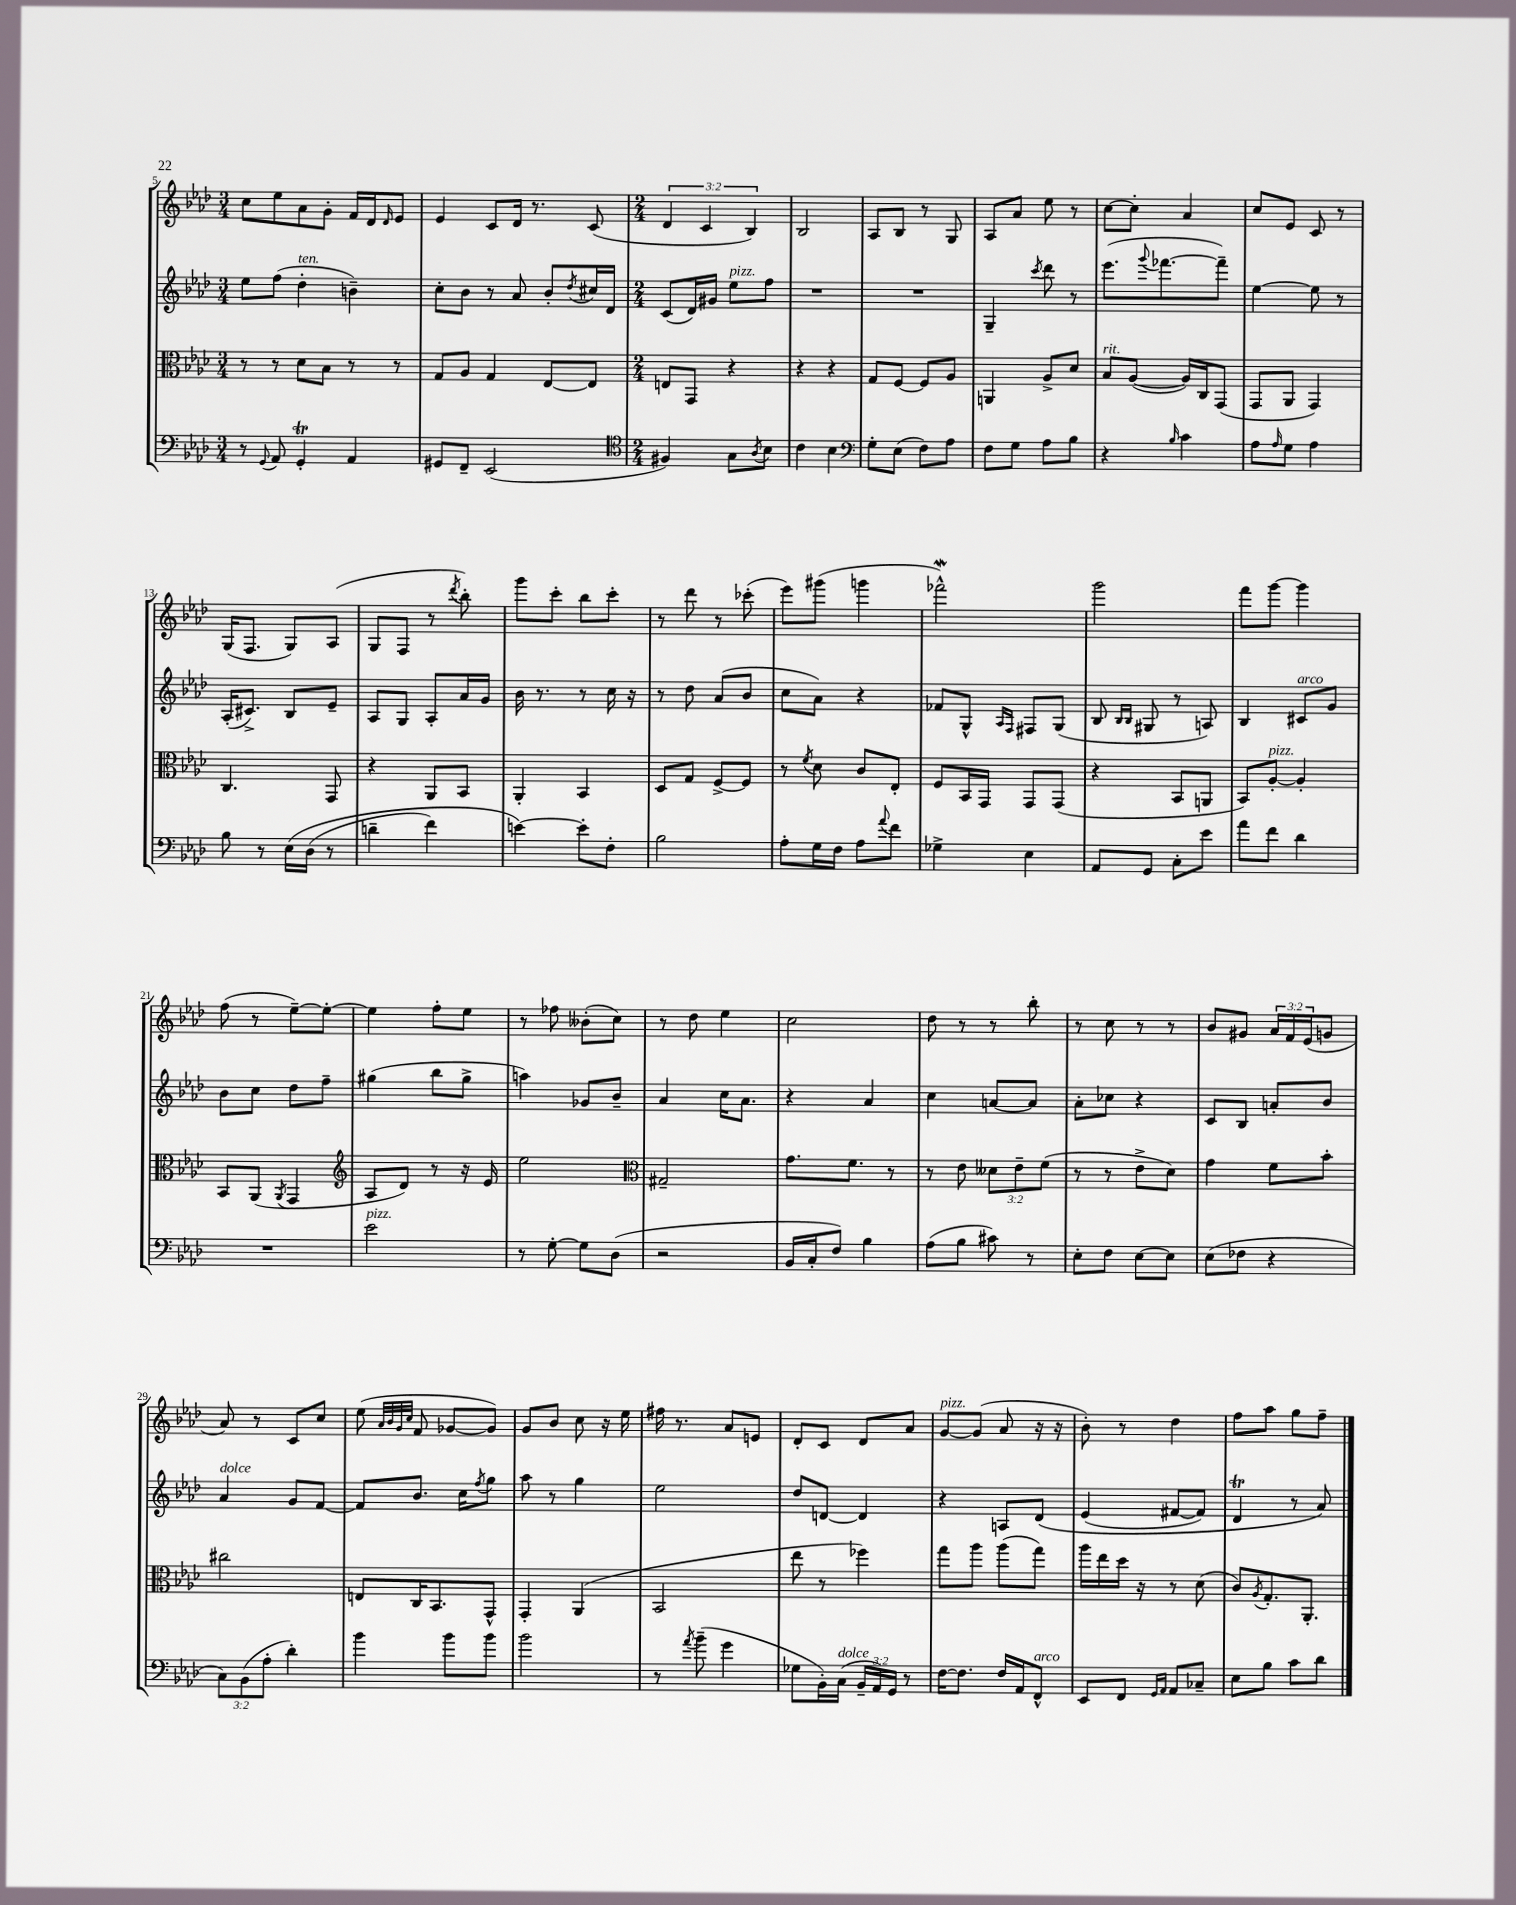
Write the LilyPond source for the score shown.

<<
\new StaffGroup <<
\new Staff = "s0" {
    \clef treble \key aes \major \numericTimeSignature \time 3/4 \override Staff.TupletNumber.text = #tuplet-number::calc-fraction-text
    c''8 ees''8 aes'8 g'8-. f'16 des'16 \grace { des'16 } ees'8 |
    ees'4 c'8 des'16 r8. c'8( |
    \numericTimeSignature \time 2/4 \tuplet 3/2 { des'4 c'4 bes4) } |
    bes2 |
    aes8 bes8 r8 g8 |
    aes8 aes'8 ees''8 r8 |
    c''8~ c''8-. aes'4 |
    c''8 ees'8 c'8 r8 |
    g16( f8. g8) aes8( |
    g8 f8 r8 \acciaccatura { des'''8 } bes''8-.) |
    g'''8 c'''8-. bes''8 c'''8-. |
    r8 des'''8 r8 ces'''8-.( |
    ees'''8) gis'''8( g'''4 |
    fes'''2-^\mordent) |
    g'''2 |
    f'''8 g'''8~ g'''4 |
    f''8( r8 ees''8~--) ees''8~-. |
    ees''4 f''8-. ees''8 |
    r8 fes''8 beses'8-.( c''8) |
    r8 des''8 ees''4 |
    c''2 |
    des''8 r8 r8 bes''8-. |
    r8 c''8 r8 r8 |
    bes'8 gis'8 \tuplet 3/2 { aes'16 f'16 ees'16( } g'8 |
    aes'8) r8 c'8 c''8 |
    ees''8( \grace { aes'32 bes'32 g'32 c''32 } f'8 ges'8~ ges'8) |
    g'8 bes'8 c''8 r16 ees''16 |
    fis''16 r8. aes'8 e'8 |
    des'8-. c'8 des'8 aes'8 |
    g'8~^\markup { \italic "pizz." } g'8( aes'8 r16 r16 |
    bes'8-.) r8 des''4 |
    f''8 aes''8 g''8 f''8-- \bar "|." |
}
\new Staff = "s1" {
    \clef treble \key aes \major \numericTimeSignature \time 3/4
    ees''8 f''8( des''4-.^\markup { \italic "ten." } b'4--) |
    c''8-. bes'8 r8 aes'8 bes'8-. \acciaccatura { des''8 } cis''16 des'16 |
    \numericTimeSignature \time 2/4 c'8( des'16) gis'16 ees''8^\markup { \italic "pizz." } f''8 |
    R2 |
    R2 |
    g4-- \acciaccatura { c'''8 } des'''8 r8 |
    ees'''8.( \appoggiatura { g'''8 } fes'''8.~ fes'''8--) |
    ees''4~ ees''8 r8 |
    aes16-.( cis'8.->) bes8 ees'8-- |
    aes8 g8 aes8-. aes'16 g'16 |
    bes'16 r8. r8 c''16 r16 |
    r8 des''8 aes'8( bes'8 |
    c''8 aes'8) r4 |
    fes'8 g8-^ \grace { aes16 f16 } fis8 g8( |
    bes8 \grace { bes16 bes16 } gis8 r8 a8) |
    bes4 cis'8^\markup { \italic "arco" } g'8 |
    bes'8 c''8 des''8 f''8-- |
    gis''4( bes''8 gis''8-> |
    a''4) ges'8 bes'8-- |
    aes'4 c''16 aes'8. |
    r4 aes'4 |
    c''4 a'8~ a'8 |
    aes'8-. ces''8 r4 |
    c'8 bes8 a'8-. bes'8 |
    aes'4^\markup { \italic "dolce" } g'8 f'8~ |
    f'8 bes'8. c''16 \acciaccatura { f''8 } g''8 |
    aes''8 r8 g''4 |
    ees''2 |
    des''8 d'8~ d'4 |
    r4 a8 des'8\( |
    ees'4( fis'8~ fis'8) |
    des'4\trill r8 aes'8\) \bar "|." |
}
\new Staff = "s2" {
    \clef alto \key aes \major \numericTimeSignature \time 3/4 \override Staff.TupletNumber.text = #tuplet-number::calc-fraction-text
    r8 r8 des'8 bes8 r8 r8 |
    g8 aes8 g4 ees8~ ees8 |
    \numericTimeSignature \time 2/4 e8 g,8 r4 |
    r4 r4 |
    g8 f8~ f8 aes8 |
    a,4 aes8-> des'8 |
    bes8^\markup { \italic "rit." } aes8~( aes16) c16 g,8( |
    g,8 aes,8 g,4) |
    c4. g,8 |
    r4 aes,8 bes,8 |
    aes,4-. bes,4 |
    des8 g8 f8~-> f8 |
    r8 \acciaccatura { f'8 } des'8 c'8 ees8-. |
    f8 bes,16 g,16 g,8 g,8( |
    r4 bes,8 a,8 |
    bes,8) aes8~-.^\markup { \italic "pizz." } aes4-. |
    bes,8 aes,8( \acciaccatura { aes,8 } g,4 |
    \clef treble aes8 des'8) r8 r16 ees'16 |
    ees''2 |
    \clef alto gis2-- |
    g'8. f'8. r8 |
    r8 ees'8 \tuplet 3/2 { deses'8 ees'8-- f'8( } |
    r8 r8 ees'8-> des'8) |
    g'4 f'8 bes'8-. |
    cis''2 |
    e8 c16 bes,8. g,8-^ |
    g,4-. aes,4( |
    bes,2 |
    ees''8 r8 fes''4) |
    g''8 aes''8 aes''8( g''8) |
    aes''16 ees''16 des''16 r16 r8 des'8( |
    c'8) \acciaccatura { aes8 } g8.-. aes,8.-. \bar "|." |
}
\new Staff = "s3" {
    \clef bass \key aes \major \numericTimeSignature \time 3/4 \override Staff.TupletNumber.text = #tuplet-number::calc-fraction-text
    r8 \appoggiatura { g,8 } aes,8 g,4-.\trill aes,4 |
    gis,8 f,8-- ees,2( |
    \numericTimeSignature \time 2/4 \clef tenor fis4) g8 \acciaccatura { aes8 } bes8 |
    c'4 bes4 |
    \clef bass g8-. ees8( f8) aes8 |
    f8 g8 aes8 bes8 |
    r4 \grace { bes16 } c'4 |
    aes8 \grace { aes16 } g8 aes4 |
    bes8 r8 ees16\( des16( r8 |
    d'4-- f'4) |
    e'4~\) e'8-. f8-. |
    bes2 |
    aes8-. g16 f16 aes8 \appoggiatura { aes'8 } f'8 |
    ges4-> ees4 |
    aes,8 g,8 c8-. ees'8 |
    aes'8 f'8 des'4 |
    R2 |
    ees'2^\markup { \italic "pizz." } |
    r8 g8~-. g8 des8( |
    r2 |
    bes,16 c16-. f8) bes4 |
    aes8( bes8 cis'8) r8 |
    ees8-. f8 ees8~ ees8 |
    ees8( fes8 r4 |
    \tuplet 3/2 { c8) bes,8( aes8-. } des'4-.) |
    bes'4 bes'8 bes'8 |
    bes'2 |
    r8 \acciaccatura { aes'8 } bes'8--( g'4 |
    ges8 bes,16-.) c16^\markup { \italic "dolce" }( \tuplet 3/2 { bes,16-- aes,16) g,16 } r8 |
    f16~ f8. f16 aes,16 f,8-^^\markup { \italic "arco" } |
    ees,8 f,8 \grace { g,16 aes,16 } aes,8 ces8-- |
    ees8 bes8 c'8 des'8 \bar "|." |
}
>>
>>
\layout { \context { \Score currentBarNumber = #5 } }
